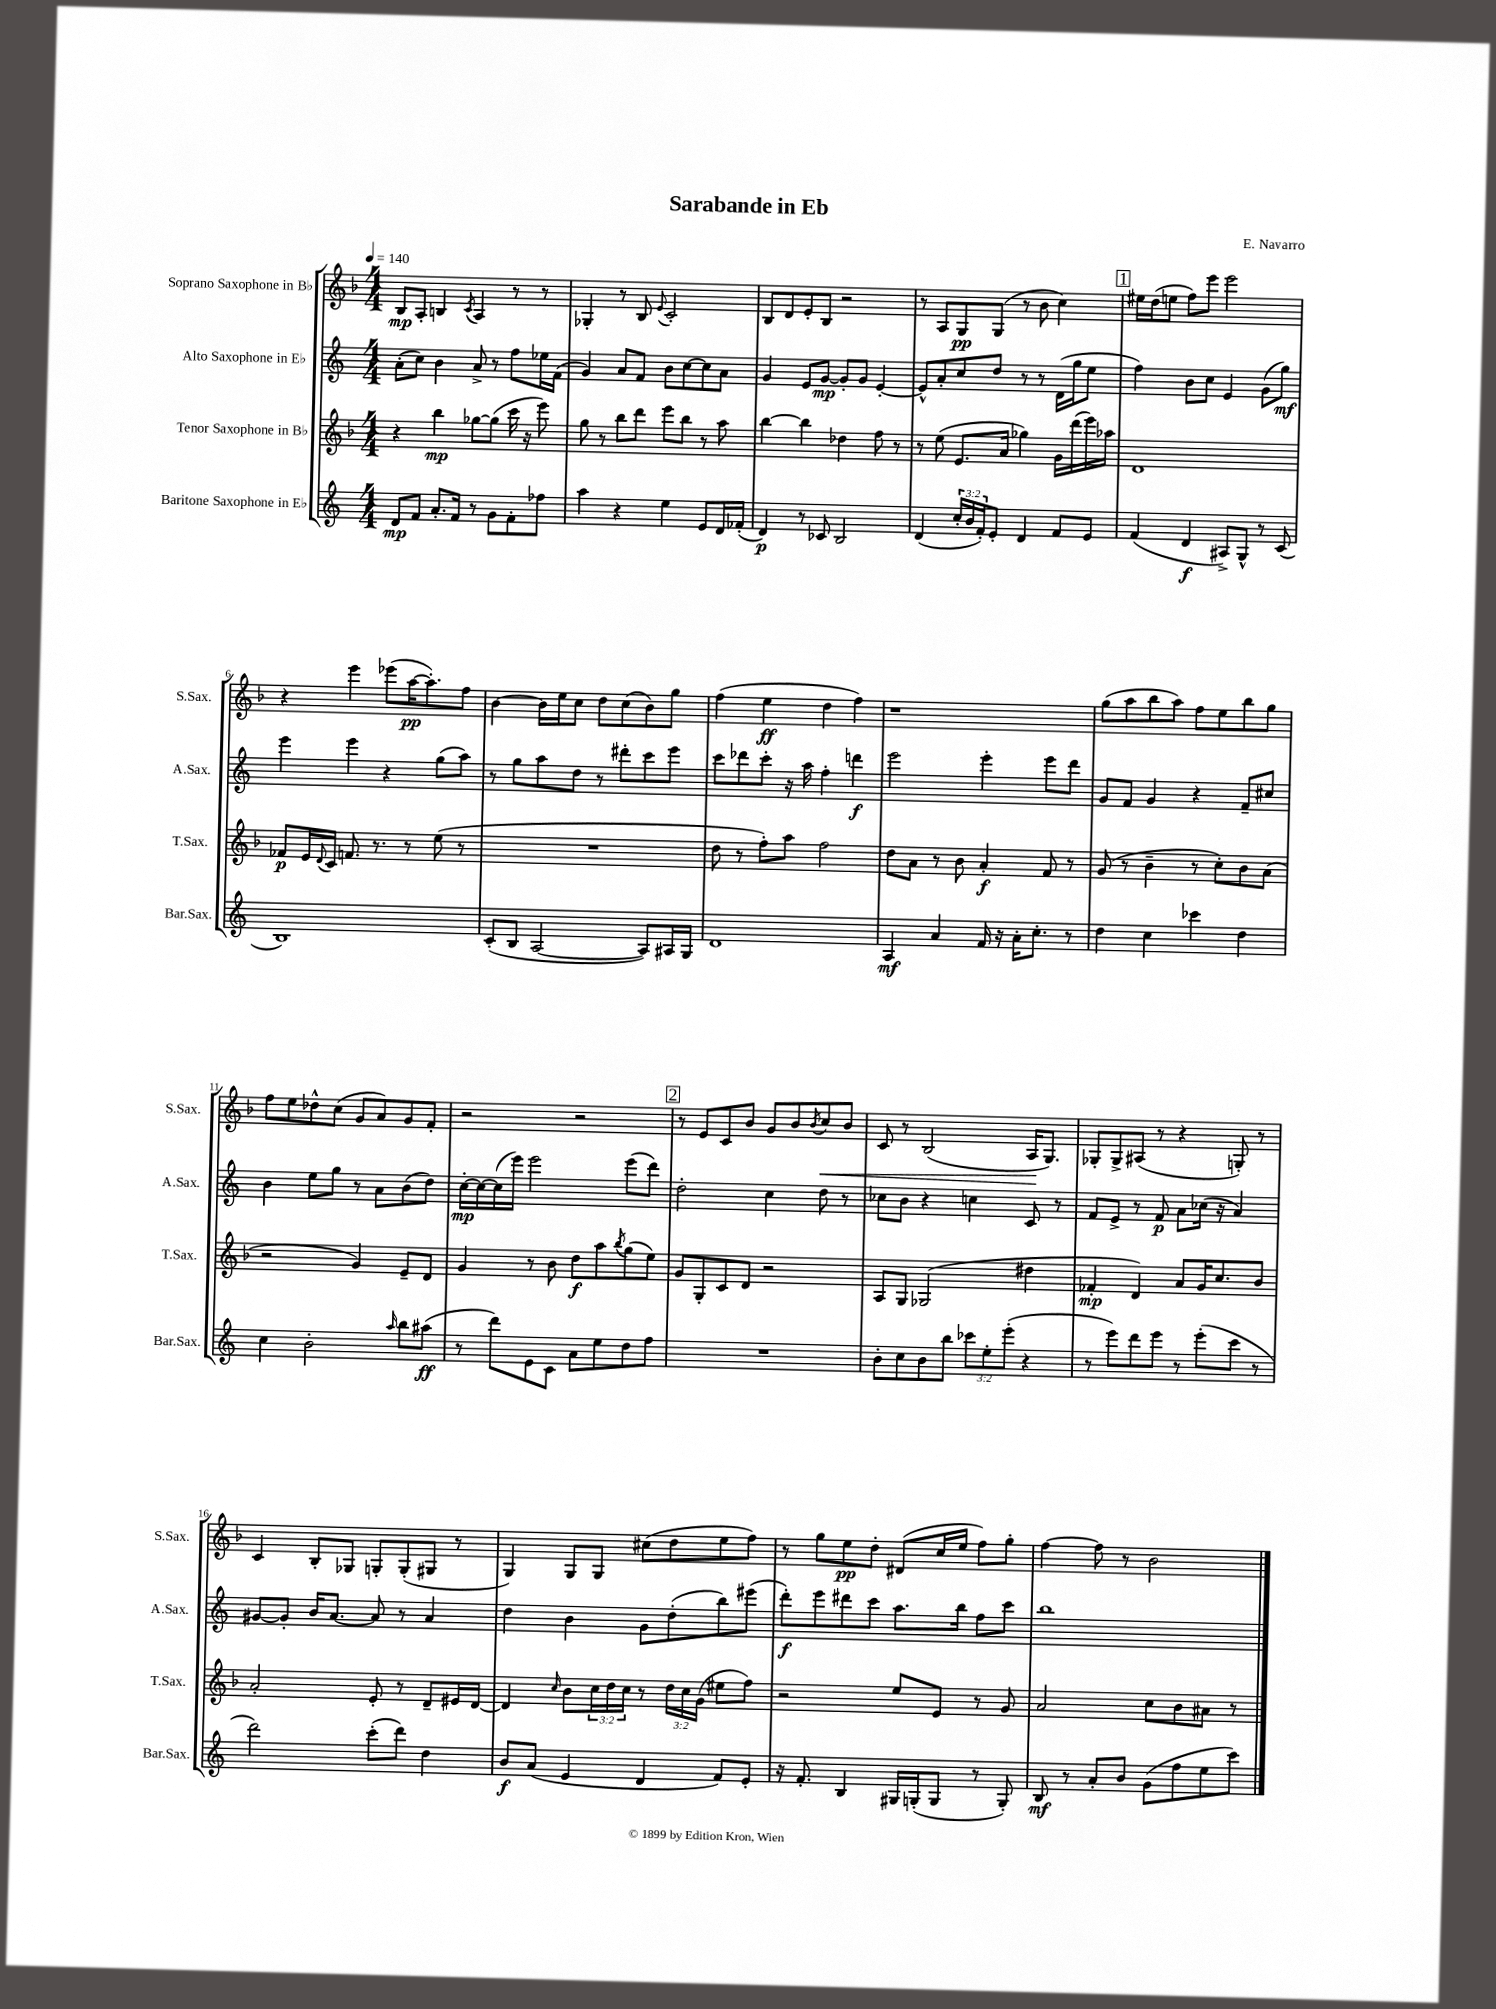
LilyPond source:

\header { title = "Sarabande in Eb" composer = "E. Navarro" }
<<
\new StaffGroup <<
\new Staff = "s0" \with { instrumentName = "Soprano Saxophone in Bb" shortInstrumentName = "S.Sax." } {
    \clef treble \key f \major \numericTimeSignature \time 4/4 \tempo 4 = 140
    bes8\mp a8-. b4 \acciaccatura { c'8 } a4 r8 r8 |
    ges4-. r8 bes8 \appoggiatura { e'8 } c'2-. |
    bes8 d'8 e'8-. bes8 r2 |
    r8 a8 g8\pp g8( r8 bes'8 c''4) |
    \mark \markup { \box "1" } eis''16 d''16( e''8 f''8) e'''8 e'''2 |
    r4 e'''4 ees'''8( a''16~\pp a''8.-.) f''8 |
    bes'4~ bes'16 e''16 c''8 d''8 c''8( bes'8) g''8 |
    f''4( e''4\ff d''4 f''4) |
    r1 |
    g''8( a''8 bes''8 a''8) f''8 e''8 bes''8 g''8 |
    f''8 e''8 des''8-^ c''8( g'8 a'8) g'8 f'8-. |
    r2 r2 |
    \mark \markup { \box "2" } r8 e'8 c'8 bes'8 g'8 bes'8 \acciaccatura { bes'8 } c''8\< bes'8 |
    c'8 r8 bes2( a16\! g8.) |
    ges8-. ges8-> ais8( r8 r4 g8-.) r8 |
    c'4 bes8-. ges8 g8-. g8-.( gis8 r8 |
    g4) g8 g8 cis''8( d''8 e''8 f''8) |
    r8 g''8 e''8\pp d''8-. dis'8( c''16 e''16 f''8) g''8-. |
    f''4~ f''8 r8 bes'2 \bar "|." |
}
\new Staff = "s1" \with { instrumentName = "Alto Saxophone in Eb" shortInstrumentName = "A.Sax." } {
    \clef treble \key c \major \numericTimeSignature \time 4/4
    a'8-.( c''8) b'4 a'8-> r8 f''8 ees''16 f'16( |
    g'4) a'8 f'8 b'8 c''8~ c''8 a'8 |
    g'4 e'8 g'8~\mp g'8-. g'8 e'4~-. |
    e'8-^ a'8-. c''8 d''8 r8 r8 d'16( g''16 e''8 |
    \mark \markup { \box "1" } f''4) b'8 c''8 e'4 g'8( g''8\mf) |
    e'''4 e'''4 r4 g''8( a''8) |
    r8 g''8 a''8 d''8 r8 dis'''8-. c'''8 e'''8 |
    c'''8 des'''8 c'''8-. r16 a''16 f''4-. d'''4\f |
    e'''2 e'''4-. e'''8 d'''8 |
    g'8 f'8 g'4 r4 f'8-- cis''8 |
    b'4 e''8 g''8 r8 a'8 b'8( d''8) |
    c''16~-.\mp c''16~ c''16( e'''16) e'''2 e'''8( d'''8) |
    \mark \markup { \box "2" } d''2-. c''4 d''8 r8 |
    ces''8 b'8 r4 c''4 c'8 r8 |
    f'8 e'8-> r8 f'8\p a'8 ces''16( r16 a'4) |
    gis'8~ gis'8-. b'16 a'8.~ a'8 r8 a'4 |
    d''4 b'4 g'8 d''8-.( b''8) eis'''8( |
    d'''8-.\f) e'''8 dis'''8 c'''8 a''8. b''16 f''8 c'''8 |
    b''1 \bar "|." |
}
\new Staff = "s2" \with { instrumentName = "Tenor Saxophone in Bb" shortInstrumentName = "T.Sax." } {
    \clef treble \key f \major \numericTimeSignature \time 4/4 \override Staff.TupletNumber.text = #tuplet-number::calc-fraction-text
    r4 bes''4\mp ges''8~ ges''8( c'''16 r16 e'''8) |
    g''8 r8 bes''8 d'''8 e'''8 bes''8 r8 a''8 |
    bes''4~ bes''4 des''4 f''8 r8 |
    r8 e''8( e'8. a'16 ges''4) g'16 d'''16( e'''16) aes''16 |
    \mark \markup { \box "1" } d'1 |
    fes'8\p e'16 \appoggiatura { d'8 } c'16 f'8. r8. r8 e''8( r8 |
    R1 |
    d''8 r8 f''8-.) a''8 f''2 |
    d''8 a'8 r8 bes'8 a'4-.\f f'8 r8 |
    g'8( r8 bes'4-- r8 c''8-.) bes'8 a'8( |
    r2 g'4) e'8-- d'8 |
    g'4 r8 bes'8 d''8\f a''8 \acciaccatura { bes''8 } g''8( e''8) |
    \mark \markup { \box "2" } g'8 g8-. c'8 d'8 r2 |
    a8 g8 ges2( dis''4 |
    fes'4-.\mp d'4) a'8 g'16 c''8. bes'8 |
    a'2-. e'8-. r8 d'8-- eis'16 d'16~ |
    d'4 \grace { c''16 } bes'8 \tuplet 3/2 { c''16 d''16 c''16 } r8 \tuplet 3/2 { d''16 c''16 g'16( } eis''8 f''8) |
    r2 e''8 e'8 r8 g'8 |
    a'2 c''8 bes'8 ais'8 r8 \bar "|." |
}
\new Staff = "s3" \with { instrumentName = "Baritone Saxophone in Eb" shortInstrumentName = "Bar.Sax." } {
    \clef treble \key c \major \numericTimeSignature \time 4/4 \override Staff.TupletNumber.text = #tuplet-number::calc-fraction-text
    d'8\mp f'8 a'8.-. f'16 r8 g'8 f'8-. fes''8 |
    a''4 r4 e''4 e'8 d'16 fes'16-.( |
    d'4\p) r8 ces'8 b2 |
    d'4( \tuplet 3/2 { c''16-. b'16 f'16-.) } e'8-. d'4 f'8 e'8 |
    \mark \markup { \box "1" } f'4( d'4\f ais8->) g8-^ r8 c'8( |
    b1) |
    c'8-.( b8 a2~ a8) ais16 g16 |
    d'1 |
    a4\mf a'4 f'16 r16 a'16-. c''8.-. r8 |
    d''4 c''4 ces'''4 d''4 |
    c''4 b'2-. \grace { a''16 } b''8 ais''8\ff( |
    r8 d'''8) e'8 c'8 a'8 e''8 d''8 f''8 |
    \mark \markup { \box "2" } R1 |
    b'8-. c''8 b'8 b''8 \tuplet 3/2 { ces'''8 e''8-. e'''8-.( } r4 |
    r8 e'''8) d'''8 e'''8 r8 e'''8-.( c'''8 r8 |
    d'''2) c'''8-.( d'''8) d''4 |
    b'8\f a'8( e'4 d'4 f'8) e'8-. |
    r16 f'8.-. b4 gis16 g16-.( g8 r8 g8-.) |
    b8\mf r8 a'8-. b'8 g'8( f''8 e''8 c'''8) \bar "|." |
}
>>
>>
